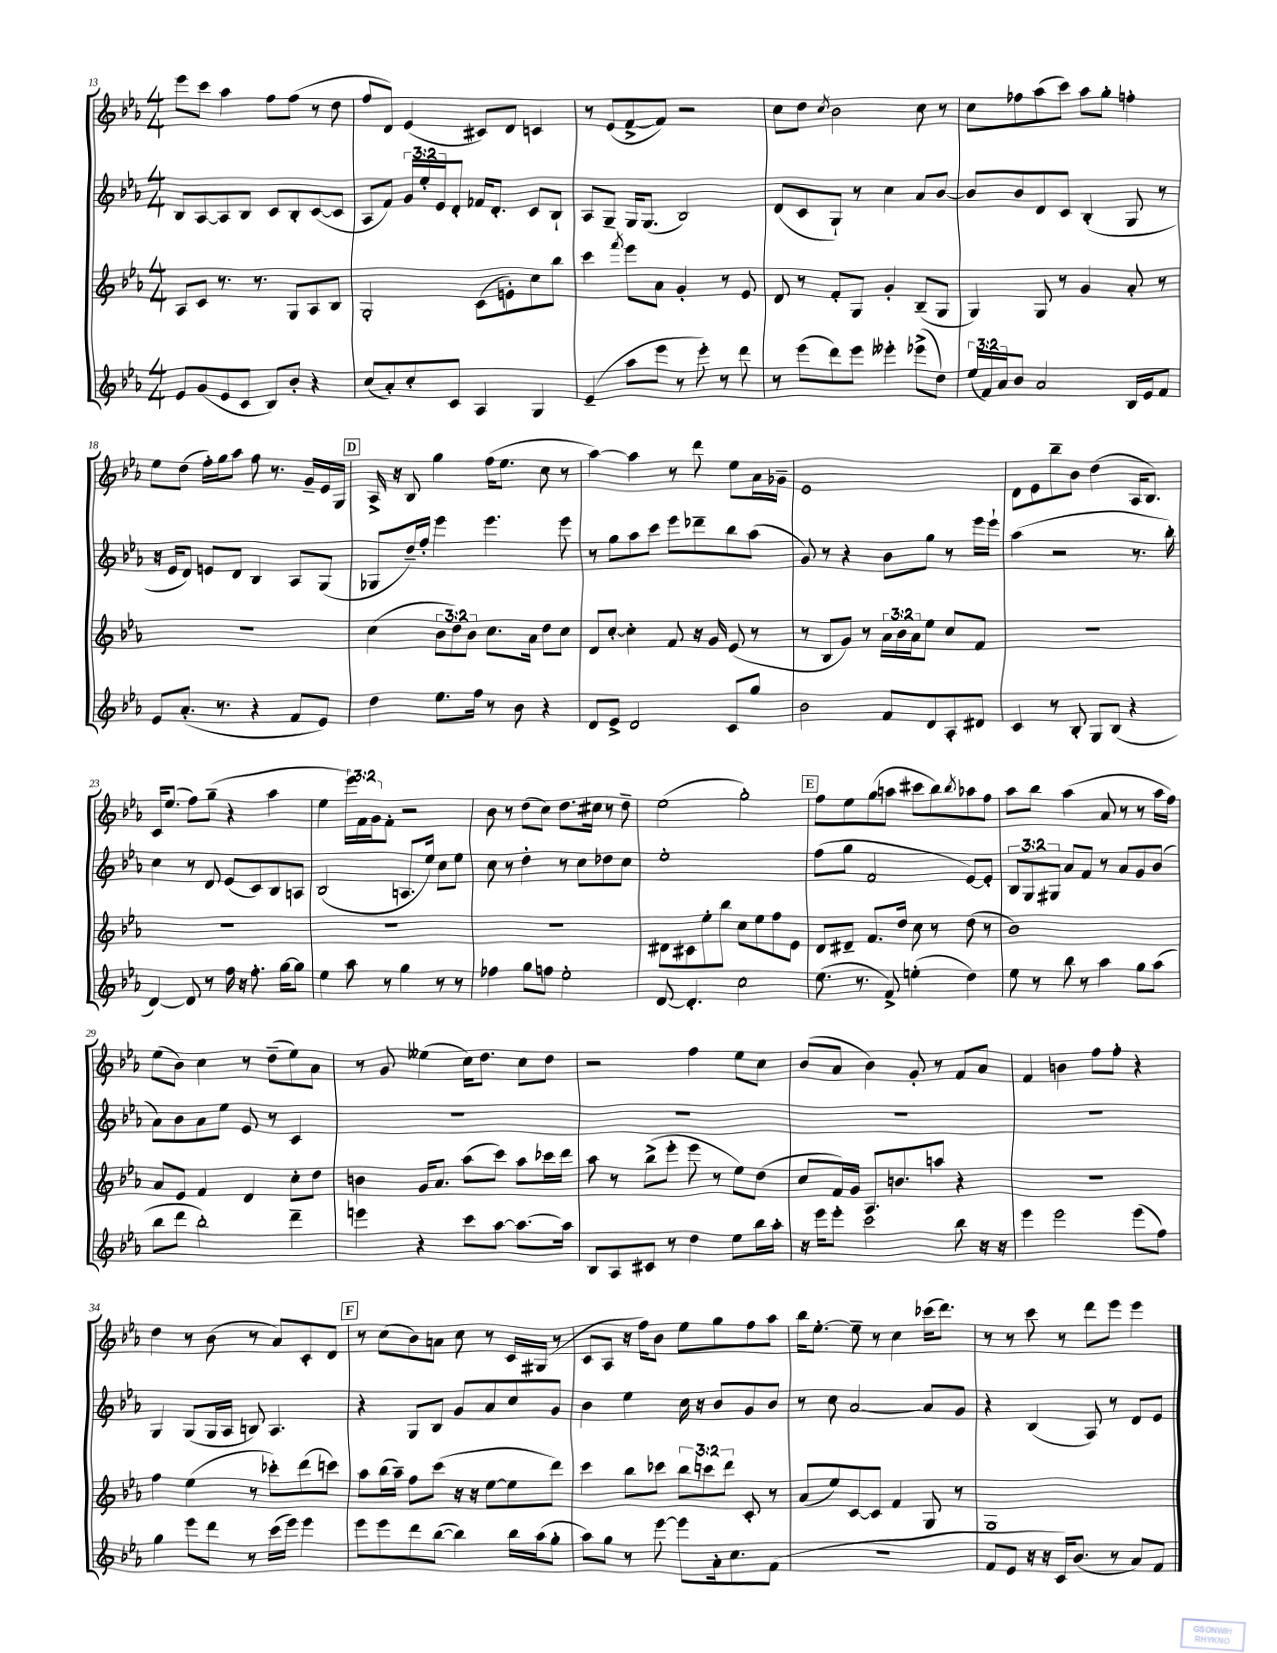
<<
\new StaffGroup <<
\new Staff = "s0" {
    \clef treble \key ees \major \numericTimeSignature \time 4/4 \override Staff.TupletNumber.text = #tuplet-number::calc-fraction-text
    ees'''8 c'''8 aes''4 f''8 f''8( r8 d''8 |
    f''8 d'8) ees'4( cis'8) d'8 c'4 |
    r8 ees'8( f'8~-> f'8) r2 |
    c''8 d''8 \acciaccatura { c''8 } bes'2 c''8 r8 |
    c''8 fes''8 aes''8( c'''8) aes''8 g''8-. f''4-. |
    ees''8 d''8( f''16-.) g''16 aes''8 f''8 r8. g'16-- ees'16 g16 |
    \mark \markup { \box "D" } aes16-> r16 bes8 g''4 f''16( ees''8. c''8 r8 |
    aes''4~) aes''4 r8 d'''8 ees''8 aes'16 ges'16-- |
    ees'1 |
    d'8 ees'8 bes''8-- bes'8 d''4( aes16 bes8.) |
    c'16 ees''8.( f''8) g''8--( r4 aes''4 |
    ees''4 \tuplet 3/2 { ees'''16) f'16 g'16 } f'8-. r2 |
    bes'8 r8 d''8( c''8) d''8. cis''16 r8 d''8-- |
    ees''2( g''2-.) |
    \mark \markup { \box "E" } f''8 ees''8 g''8( a''8 cis'''8 bes''8) \acciaccatura { bes''8 } aes''8 f''8 |
    aes''8 bes''8 aes''4( aes'8 r8 r8 aes''16 f''16) |
    ees''8( bes'8) c''4 r8 d''8--( ees''8) aes'8 |
    r8 g'8 eeses''4( c''16) d''8. c''8 d''8 |
    r2 f''4 ees''8 c''8 |
    bes'8( aes'8 bes'4) g'8-. r8 f'8 aes'8 |
    f'4 b'4 f''8 f''8-. r4 |
    d''4 r8 bes'8( r8 aes'8) c'8-. d'8 |
    \mark \markup { \box "F" } r8 c''8( bes'8) a'8 c''8 r8 c'16 gis16( r8 |
    c'8 aes8 r16 f''16) bes'8 ees''8 g''8 f''8 aes''8 |
    bes''16 ees''8.~-. ees''8-- r8 c''4 ces'''16( d'''8.) |
    r8 r8 c'''8 r8 d'''8 ees'''8 ees'''4 \bar "|." |
}
\new Staff = "s1" {
    \clef treble \key ees \major \numericTimeSignature \time 4/4 \override Staff.TupletNumber.text = #tuplet-number::calc-fraction-text
    bes8 aes8~ aes8 bes8 c'8 bes8-. c'8~( c'8 |
    aes8 f'8) \tuplet 3/2 { g'16 ees''16-. ees'16 } d'8-. fes'16 d'8.-. c'8 bes8-! |
    aes8 g8-- g16 g8.( bes2) |
    d'8( c'8 g8-!) r8 c''4 aes'8 bes'8~ |
    bes'8 bes'8 d'8 c'8 bes4-.( g8 r8 |
    r16 ees'16 d'8) e'8 d'8 bes4 aes8 g8( |
    \mark \markup { \box "D" } ges8 d''16--) f''16-. ees'''4 ees'''4. ees'''8 |
    r8 g''8 aes''8 c'''8 ees'''8 des'''8-- bes''8 aes''8( |
    g'8) r8 r4 bes'8 g''8 r8 ees'''16 ees'''16-! |
    aes''4( r2 r8. bes''16-.) |
    c''4 r8 d'8 ees'8( c'8) bes8 a8 |
    bes2( a8. ees''16) c''8 ees''8 |
    c''8 r8 d''4-. r8 c''8 des''8 c''8 |
    ees''1-. |
    \mark \markup { \box "E" } f''8( g''8 f'2 ees'8~) ees'8-. |
    \tuplet 3/2 { bes8 g8 gis8 } aes'8 f'8 r8 aes'8 g'8 bes'8( |
    aes'8) bes'8 aes'8 ees''8 ees'8 r8 c'4 |
    R1 |
    R1 |
    R1 |
    R1 |
    g4 g8( g16 aes16 b8) aes4. |
    \mark \markup { \box "F" } r4 g8 bes8 g'8 aes'8 c''8 g'8 |
    bes'4 ees''4 c''16 r16 bes'8 g'8 bes'8 |
    r8 c''8 aes'2~ aes'8 g'8 |
    r4 bes4( aes8) r8 d'8 ees'8 \bar "|." |
}
\new Staff = "s2" {
    \clef treble \key ees \major \numericTimeSignature \time 4/4 \override Staff.TupletNumber.text = #tuplet-number::calc-fraction-text
    aes8 c'8 r8. r8. g8 aes8 bes8 |
    g2-. c'8( e'8-.) c''8 bes''8 |
    c'''4 \acciaccatura { f'''8 } ees'''8 aes'8 g'4-. r8 ees'8 |
    d'8 r8 f'8-. g8 g'4-. bes8--( g8 |
    g4) g8 r8 g'4 aes'8-. r8 |
    R1 |
    \mark \markup { \box "D" } c''4( \tuplet 3/2 { bes'8 d''8) bes'8 } c''8. aes'16 d''8 c''8 |
    d'8 c''8~-. c''4-. f'8 r16 g'16 ees'8( r8 |
    r8 bes8 g'8) r8 \tuplet 3/2 { aes'16 bes'16 aes'16 } ees''8 c''8 f'8 |
    R1 |
    R1 |
    R1 |
    R1 |
    dis'8 cis'8 ees''8-. bes''8 c''8 ees''8 f''8 ees'8 |
    \mark \markup { \box "E" } d'8 dis'8-- f'8. d''16 c''8 r8 d''8( r8 |
    bes'1) |
    aes'8 ees'8 f'4 d'4 c''8-. d''8 |
    b'4 g'16 aes'8. aes''8( c'''8) aes''8 ces'''16 d'''16 |
    aes''8 r8 bes''8->( ees'''8-. ees'''8 r8 ees''8) d''8( |
    c''8 f'16) g'16 aes8. b'8. a''8 r4 |
    R1 |
    f''4 ees''4( r8 ces'''8-.) d'''8( c'''8) |
    \mark \markup { \box "F" } aes''8 bes''16( aes''16--) f''8 c'''8( r16 r16 ees''8~ ees''8 d'''8) |
    c'''4 bes''8 ces'''8 \tuplet 3/2 { bes''8 c'''8 d'''8 } c'8-. r8 |
    aes'8( ees''8) c'8~ c'8 f'4 g8 r8 |
    g1 \bar "|." |
}
\new Staff = "s3" {
    \clef treble \key ees \major \numericTimeSignature \time 4/4 \override Staff.TupletNumber.text = #tuplet-number::calc-fraction-text
    ees'8 g'8( ees'8 c'8 bes8) bes'8-. r4 |
    c''8( aes'8-.) c''8-. c'8 aes4 g4 |
    ees'4--( aes''8 ees'''8 r8 ees'''8-.) r8 d'''8 |
    r8 ees'''8( d'''8) ees'''8 eeses'''4-. ees'''8->( d''8) |
    \tuplet 3/2 { ees''16( f'16) aes'16 } bes'8 aes'2 bes16 ees'16 f'8 |
    ees'8 aes'8.-.( r8. r4 f'8 ees'8) |
    \mark \markup { \box "D" } d''4 ees''8. f''16 r8 bes'8 r4 |
    d'8 ees'8-> d'2 c'8 g''8 |
    bes'2 f'8 d'8 aes8-. dis'8 |
    c'4 r8 bes8-. g8 bes8( r4 |
    d'4~) d'8 r8 f''16 r16 f''8.-. g''16~ g''8 |
    ees''4 aes''8 r8 g''4 r8 r8 |
    fes''4 g''8 f''8 ees''2-. |
    d'8~ d'4.-. c''2 |
    \mark \markup { \box "E" } ees''8.( r8. f'8->) e''4-.( d''4) |
    ees''8 r8 bes''8 r8 aes''4 g''8 aes''8( |
    bes''8 d'''8 bes''2-.) d'''4-- |
    e'''4 r4 c'''8 aes''8~ aes''8.~ aes''16 |
    bes8 aes8 cis'8 r8 d''4 ees''8 bes''16 aes''16-. |
    r16 ees'''16 ees'''8-. c'''2 bes''8 r16 r16 |
    ees'''4 ees'''2 ees'''8( f''8) |
    g''4 ees'''8 d'''8 r8 c'''16( ees'''16) ees'''4 |
    \mark \markup { \box "F" } ees'''8 ees'''8 d'''8 bes''8~( bes''4) bes''16 aes''16( g''8-. |
    aes''8) g''8 r8 ees'''8~ ees'''8 aes'16-. c''8. f'8( |
    R1 |
    f'8 ees'8 r16 r16 c'16) bes'8.( r8 aes'8) f'8 \bar "|." |
}
>>
>>
\layout { \context { \Score currentBarNumber = #13 } }
